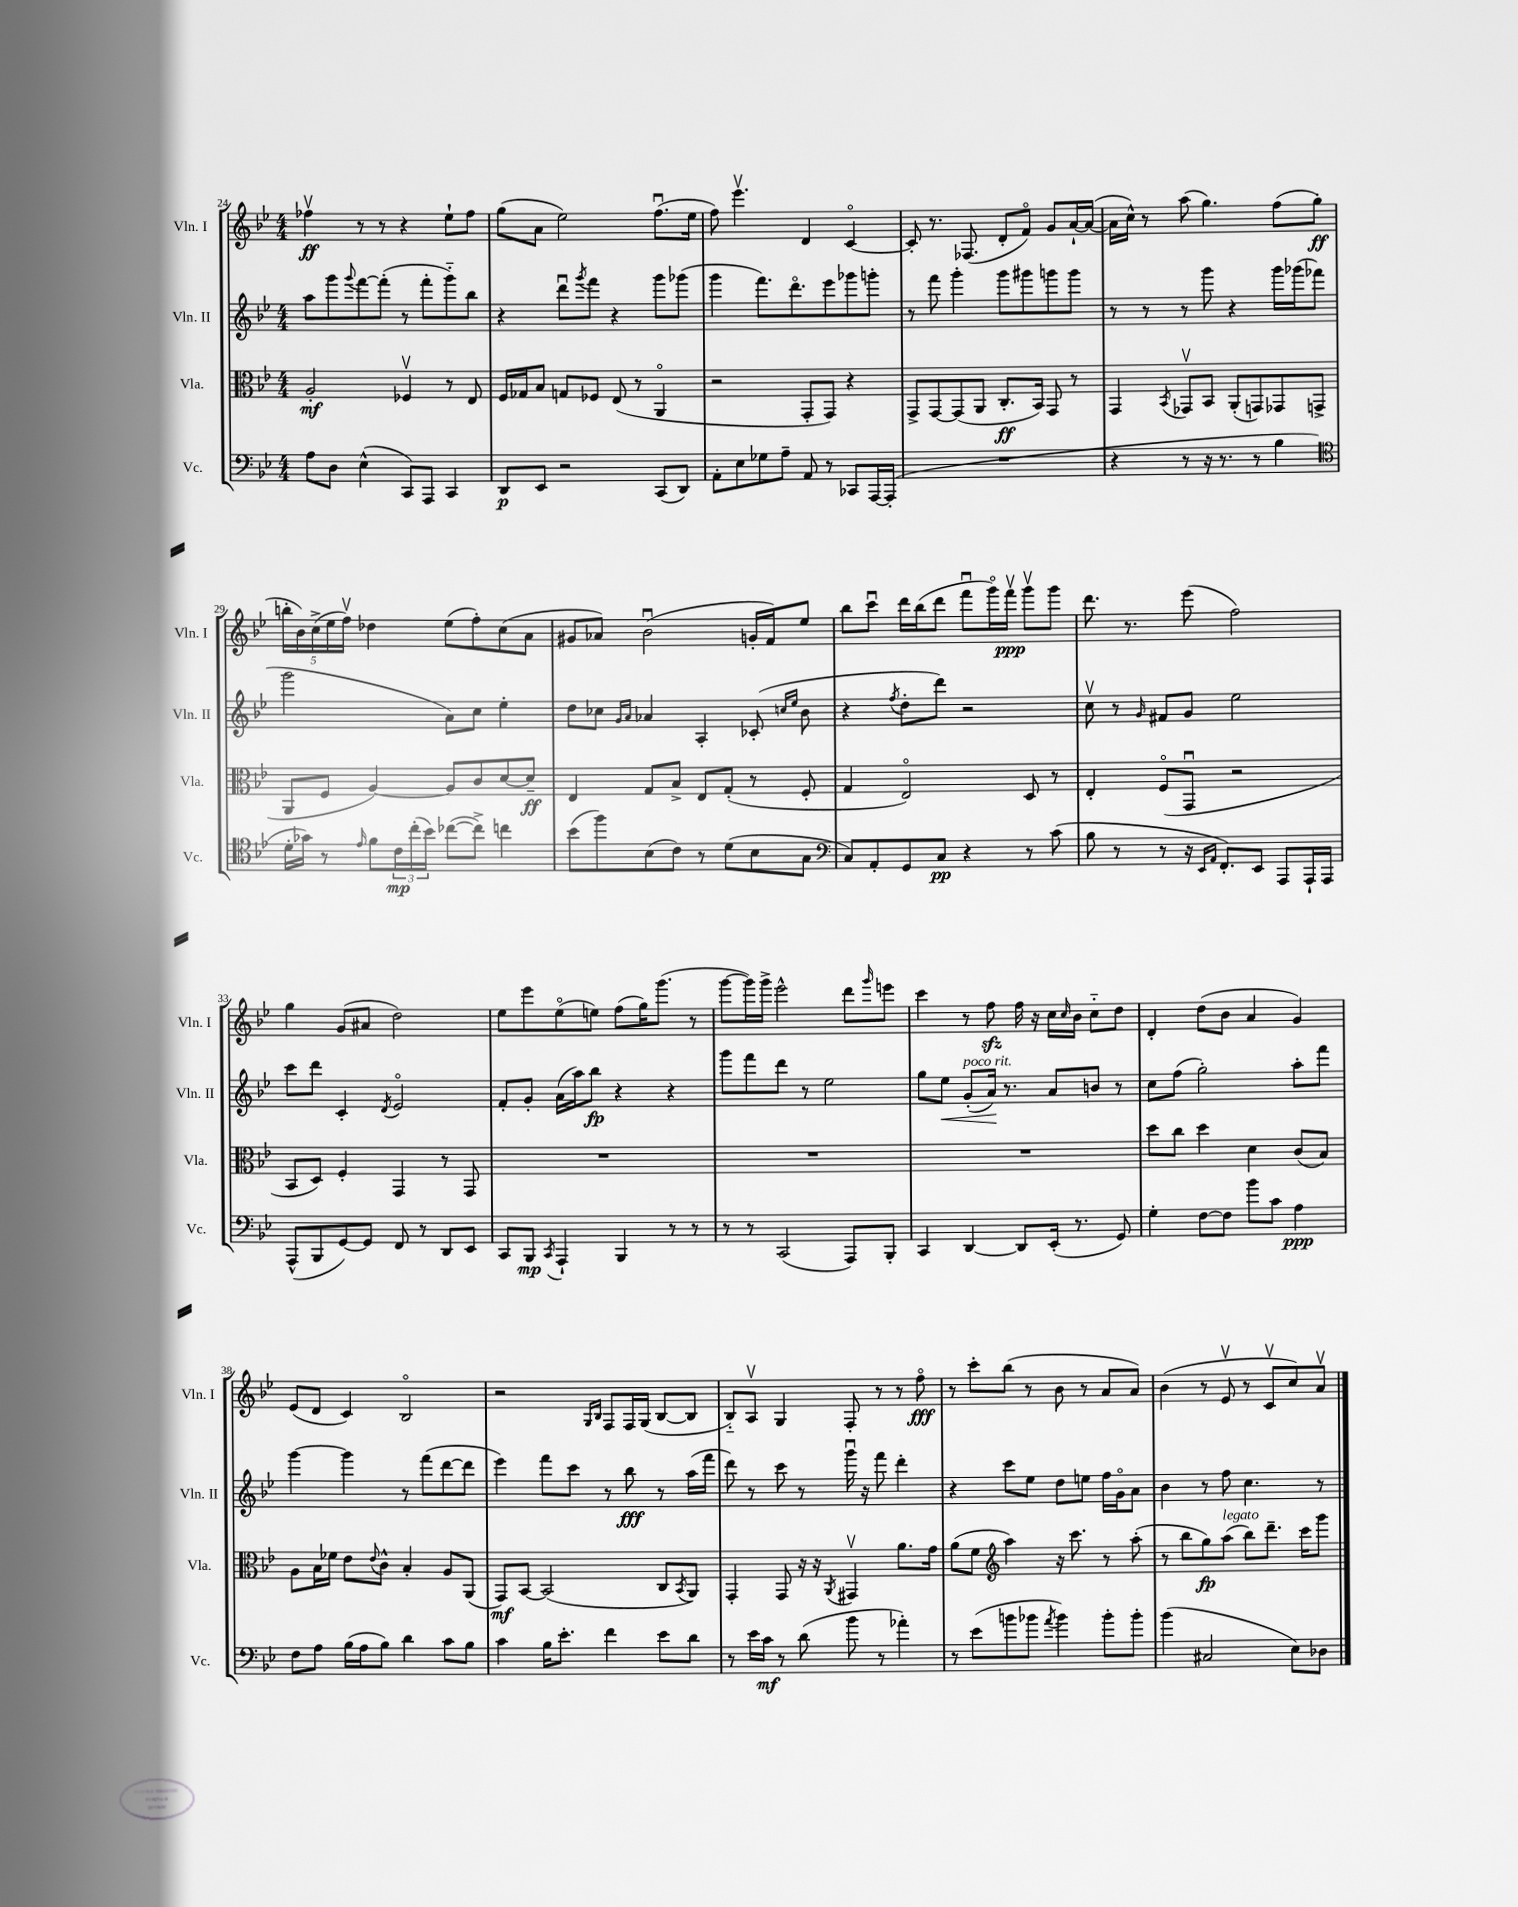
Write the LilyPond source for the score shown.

<<
\new StaffGroup <<
\new Staff = "s0" \with { instrumentName = "Vln. I" shortInstrumentName = "Vln. I" } {
    \clef treble \key bes \major \numericTimeSignature \time 4/4
    fes''4\upbow\ff r8 r8 r4 ees''8-! fes''8 |
    g''8( a'8 ees''2) f''8.\downbow( ees''16 |
    f''8) ees'''4.\upbow d'4 c'4~\flageolet |
    c'8-. r8. fes8.( d'8-. f'8\flageolet) g'8 a'16~-! a'16~( |
    a'16 c''16-^) r8 a''8( g''4.) f''8( g''8-.\ff |
    \tuplet 5/4 { b''16-. bes'16) c''16->( ees''16 f''16\upbow) } des''4 ees''8( f''8-.) c''8( a'8 |
    gis'8 aes'8) bes'2\downbow( g'16-. f'16) ees''8 |
    bes''8 c'''8\downbow d'''16 bes''16( d'''8 f'''8\downbow g'''16\flageolet) f'''16\upbow\ppp g'''8\upbow g'''8 |
    d'''8. r8. ees'''8( f''2) |
    g''4 g'8( ais'8 d''2) |
    ees''8 ees'''8 ees''8\flageolet( e''8) f''8( g''16) g'''8.( r8 |
    g'''8~ g'''16) g'''16-> ees'''2-^ d'''8 \grace { g'''16 } e'''8 |
    c'''4 r8 f''8\sfz f''16 r16 c''16 \grace { c''16 } bes'16 c''8-_ d''8 |
    d'4-. d''8( bes'8 a'4 g'4) |
    ees'8( d'8 c'4) bes2\flageolet |
    r2 \grace { g16 bes16 } f8 f16 g16( bes8~ bes8 |
    bes8-_) a8\upbow g4 f8-. r8 r8 f''8\flageolet\fff |
    r8 c'''8-. bes''8( r8 bes'8 r8 a'8 a'8) |
    bes'4( r8 ees'8\upbow r8 c'8\upbow c''8) a'8\upbow \bar "|." |
}
\new Staff = "s1" \with { instrumentName = "Vln. II" shortInstrumentName = "Vln. II" } {
    \clef treble \key bes \major \numericTimeSignature \time 4/4
    a''8 g'''8 \appoggiatura { g'''8 } f'''8~ f'''8-.( r8 f'''8-. g'''8-_) bes''8 |
    r4 d'''8\downbow \acciaccatura { g'''8 } f'''8 r4 g'''8 ges'''8( |
    g'''4 f'''8.) d'''8.\flageolet ees'''8 ges'''8 g'''8-. |
    r8 f'''8 g'''4-. g'''8 gis'''8 g'''8 g'''8 |
    r8 r8 r8 g'''8 r4 g'''16 ges'''16( fes'''8 |
    g'''2 a'8) c''8 ees''4-. |
    d''8 ces''8 \grace { g'16 a'16 } aes'4 a4-. ces'8-.( \grace { c''16 ees''16 } bes'8 |
    r4 \acciaccatura { f''8 } d''8-. d'''8) r2 |
    c''8\upbow r8 \grace { g'16 } fis'8 g'8 ees''2 |
    c'''8 d'''8 c'4-. \acciaccatura { d'8 } ees'2\flageolet |
    f'8-. g'8-. a'16( a''16) bes''8\fp r4 r4 |
    g'''8 f'''8 d'''8 r8 ees''2 |
    g''8 ees''8\< g'8-.^\markup { \italic "poco rit." }( a'16\!) r8. a'8 b'8 r8 |
    c''8 f''8( g''2-.) a''8-. f'''8 |
    g'''4~ g'''4 r8 f'''8( d'''8~ d'''8 |
    ees'''4) f'''8 c'''8 r8 bes''8\fff r8 a''16( f'''16 |
    d'''8) r8 c'''8 r8 g'''16\downbow r16 f'''8 d'''4-. |
    r4 c'''8 ees''8 d''8 e''8 f''16 g'16\flageolet a'8 |
    bes'4 r8 f''8 c''4. r8 \bar "|." |
}
\new Staff = "s2" \with { instrumentName = "Vla." shortInstrumentName = "Vla." } {
    \clef alto \key bes \major \numericTimeSignature \time 4/4
    a2-.\mf fes4\upbow r8 ees8 |
    f16 ges16 bes8 g8 fes8 ees8( r8 a,4\flageolet |
    r2 g,8-. g,8) r4 |
    g,8-> g,8~ g,8( a,8 c8.-.\ff bes,16) g,8 r8 |
    g,4 \acciaccatura { bes,8 } ges,8\upbow bes,8 a,8-.( g,8) ges,8 g,8->( |
    a,8 f8 a4~) a8 c'8 d'8~ d'8--\ff |
    ees4 g8 bes8-> ees8 g8-.( r8 f8-. |
    g4 ees2\flageolet) d8 r8 |
    ees4-. f8\flageolet( g,8\downbow r2 |
    bes,8 d8) f4-. g,4 r8 g,8 |
    R1 |
    R1 |
    R1 |
    d''8 c''8 d''4 d'4 c'8( bes8) |
    a8 bes16 fes'16 ees'8 \appoggiatura { ees'8 } c'8-^ bes4-. a8 a,8( |
    g,8\mf) bes,8~ bes,2( c8 \acciaccatura { bes,8 } a,8) |
    g,4-. g,8 r16 r16 \acciaccatura { a,8 } gis,4\upbow a'8. g'16 |
    a'8( f'8 \clef treble a''4) r16 c'''8. r8 a''8-.( |
    r8 bes''8 g''8\fp) a''8^\markup { \italic "legato" }( bes''8) d'''8.-- c'''16 g'''8 \bar "|." |
}
\new Staff = "s3" \with { instrumentName = "Vc." shortInstrumentName = "Vc." } {
    \clef bass \key bes \major \numericTimeSignature \time 4/4
    a8 d8 ees4-^( c,8) a,,8 c,4 |
    d,8\p ees,8 r2 c,8( d,8) |
    a,8-. ees8 ges8 a8-- a,8 r8 ces,8 a,,16~ a,,16-.( |
    R1 |
    r4 r8 r16 r8. r8 bes4 |
    \clef tenor d'16-. ges'16) r8 \grace { ees'16 } f'8 \tuplet 3/2 { c'16\mp c''16-.( bes'16) } ces''8~( ces''8->) c''4 |
    bes'8( f''8) bes8( c'8) r8 d'8( bes8 g8 |
    \clef bass c8) a,8-. g,8 c8\pp r4 r8 c'8( |
    bes8 r8 r8 r16 \grace { ees,16 a,16 } f,8.-.) ees,8 a,,8 a,,16-! a,,16 |
    a,,8-^( bes,,8 g,8~) g,8 f,8 r8 d,8 ees,8 |
    c,8 bes,,8\mp \acciaccatura { c,8 } a,,4-! bes,,4 r8 r8 |
    r8 r8 c,2( a,,8) bes,,8-. |
    c,4 d,4~ d,8 ees,16-.( r8. g,8) |
    g4-. f8~ f8 bes'8 c'8 a4\ppp |
    f8 a8 bes16( a16 bes8) d'4 c'8 bes8 |
    c'4 bes16 ees'8.-. f'4 ees'8 d'8 |
    r8 ees'16 c'16\mf r8 d'8( bes'8 r8 aes'4-.) |
    r8 ees'8( b'8 bes'8 \acciaccatura { a'8 } bes'4) bes'8-. bes'8-. |
    bes'4( cis2 ees8) des8 \bar "|." |
}
>>
>>
\layout { \context { \Score currentBarNumber = #24 } }
